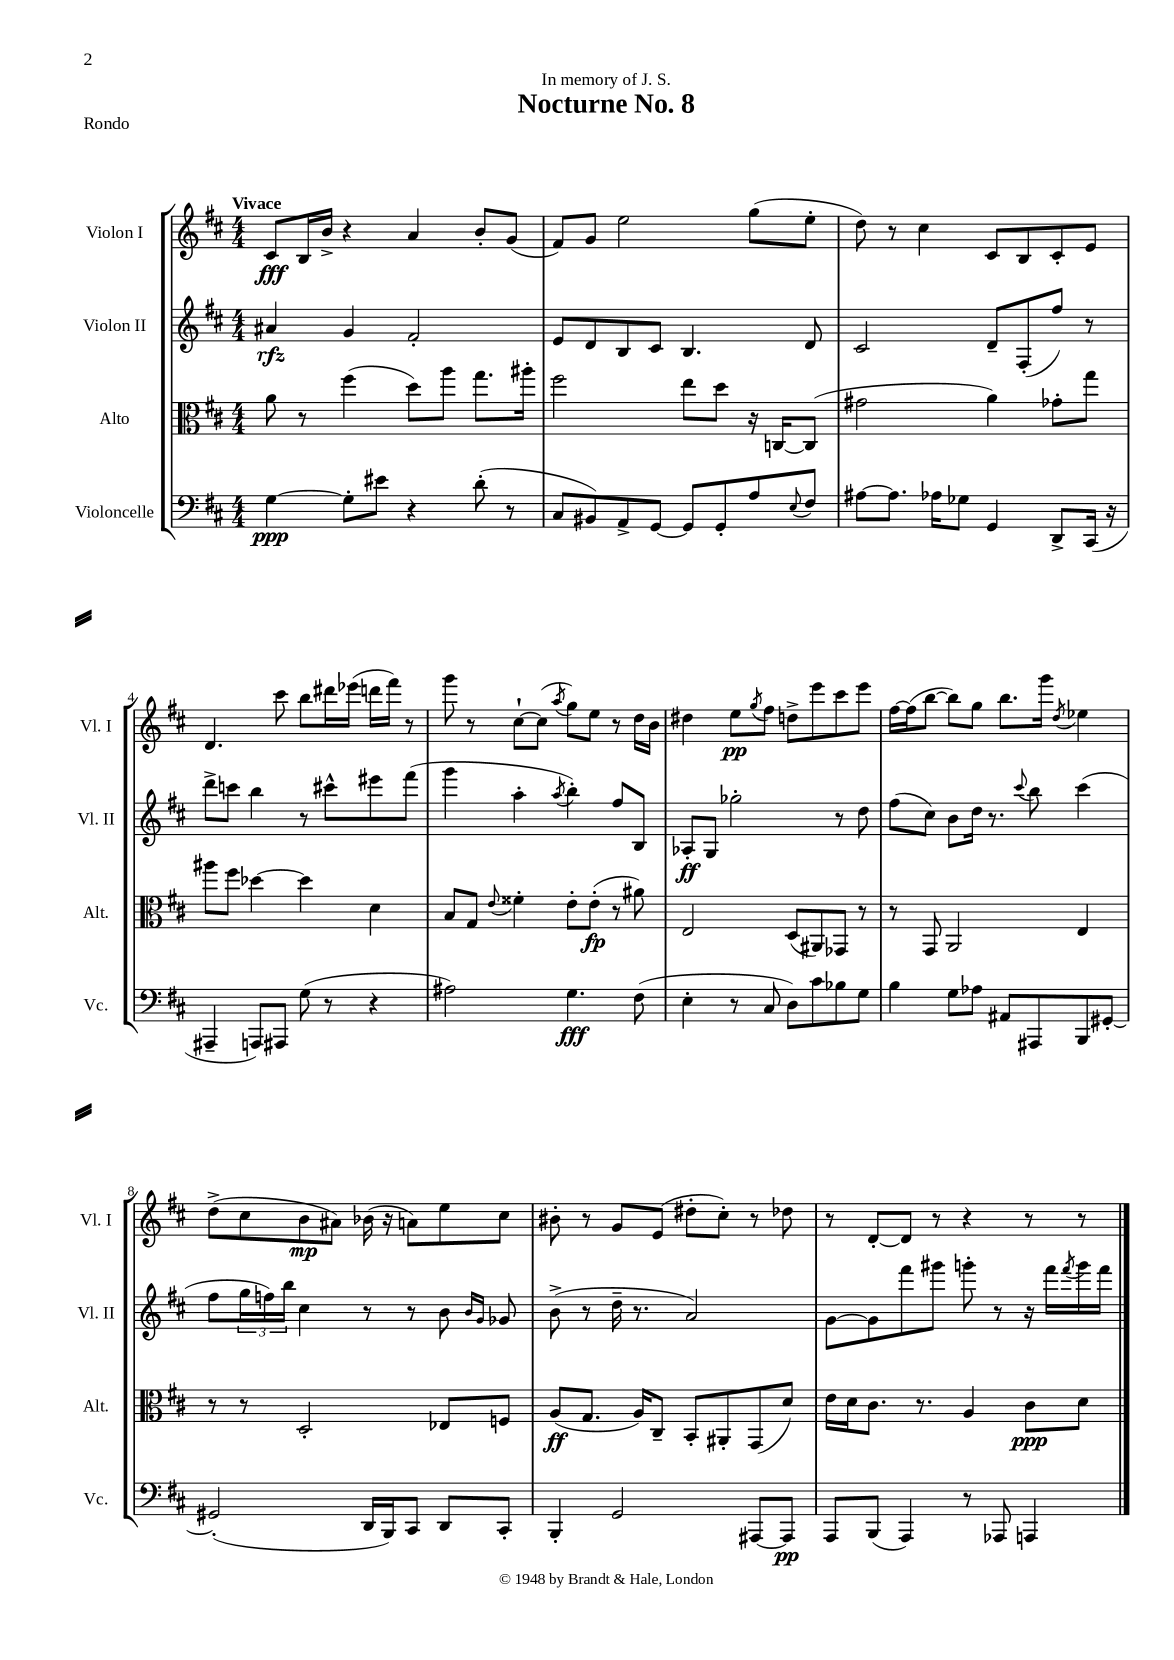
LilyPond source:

\header { title = "Nocturne No. 8" dedication = "In memory of J. S." piece = "Rondo" }
<<
\new StaffGroup <<
\new Staff = "s0" \with { instrumentName = "Violon I" shortInstrumentName = "Vl. I" } {
    \clef treble \key d \major \numericTimeSignature \time 4/4 \tempo "Vivace"
    cis'8\fff b16 b'16-> r4 a'4 b'8-. g'8( |
    fis'8) g'8 e''2 g''8( e''8-. |
    d''8) r8 cis''4 cis'8 b8 cis'8-. e'8 |
    d'4. cis'''8 b''8 dis'''16 ees'''16( d'''16 fis'''16) r8 |
    g'''8 r8 cis''8~-! cis''8( \acciaccatura { a''8 } g''8) e''8 r8 d''16 b'16 |
    dis''4 e''8\pp \acciaccatura { g''8 } fis''8 d''8-> e'''8 cis'''8 e'''8 |
    fis''16~ fis''16( b''8~ b''8) g''8 b''8. g'''16 \acciaccatura { d''8 } ees''4 |
    d''8->( cis''8 b'8\mp ais'8) bes'16( r16 a'8) e''8 cis''8 |
    bis'8-. r8 g'8 e'8( dis''8-. cis''8-.) r8 des''8 |
    r8 d'8~-. d'8 r8 r4 r8 r8 \bar "|." |
}
\new Staff = "s1" \with { instrumentName = "Violon II" shortInstrumentName = "Vl. II" } {
    \clef treble \key d \major \numericTimeSignature \time 4/4
    ais'4\rfz g'4 fis'2-. |
    e'8 d'8 b8 cis'8 b4. d'8 |
    cis'2 d'8-- fis8-.( fis''8) r8 |
    d'''8-> c'''8 b''4 r8 cis'''8-^ eis'''8 fis'''8( |
    g'''4 a''4-. \acciaccatura { a''8 } b''4-.) fis''8 b8 |
    aes8-.\ff g8 ges''2-. r8 d''8 |
    fis''8( cis''8) b'8 d''16 r8. \appoggiatura { cis'''8 } b''8 cis'''4( |
    fis''8 \tuplet 3/2 { g''16 f''16) b''16 } cis''4 r8 r8 b'8 \grace { b'16 g'16 } ges'8 |
    b'8->( r8 d''16-- r8. a'2) |
    g'8~ g'8 fis'''8 gis'''8 g'''8-. r8 r16 fis'''16 \acciaccatura { fis'''8 } g'''16 fis'''16 \bar "|." |
}
\new Staff = "s2" \with { instrumentName = "Alto" shortInstrumentName = "Alt." } {
    \clef alto \key d \major \numericTimeSignature \time 4/4
    a'8 r8 fis''4( d''8) a''8 g''8. ais''16-. |
    fis''2 e''8 d''8 r16 c16~ c8( |
    gis'2 a'4) ges'8-. g''8 |
    ais''8 fis''8 des''4~ des''4 d'4 |
    b8 g8 \appoggiatura { e'8 } fisis'4-. e'8-. e'8-.\fp( r8 ais'8) |
    e2 d8( ais,8) ges,8 r8 |
    r8 g,8 a,2 e4 |
    r8 r8 d2-. ees8 f8 |
    a8\ff( g8. a16) cis8-- b,8-. ais,8-. g,8( d'8) |
    e'16 d'16 cis'8. r8. a4 cis'8\ppp d'8 \bar "|." |
}
\new Staff = "s3" \with { instrumentName = "Violoncelle" shortInstrumentName = "Vc." } {
    \clef bass \key d \major \numericTimeSignature \time 4/4
    g4~\ppp g8-. eis'8 r4 d'8-.( r8 |
    cis8 bis,8) a,8-> g,8~ g,8 g,8-. a8 \appoggiatura { e8 } fis8 |
    ais8~ ais8. aes16 ges8 g,4 d,8-> cis,16( r16 |
    ais,,4-- a,,8) ais,,8 g8( r8 r4 |
    ais2) g4.\fff fis8( |
    e4-. r8 cis8 d8) cis'8 bes8 g8 |
    b4 g8 aes8 ais,8 ais,,8 b,,8 gis,8~-. |
    gis,2-.( d,16 b,,16) cis,8 d,8 cis,8-. |
    b,,4-. g,2 ais,,8~ ais,,8\pp |
    a,,8 b,,8( a,,4) r8 aes,,8 a,,4 \bar "|." |
}
>>
>>
